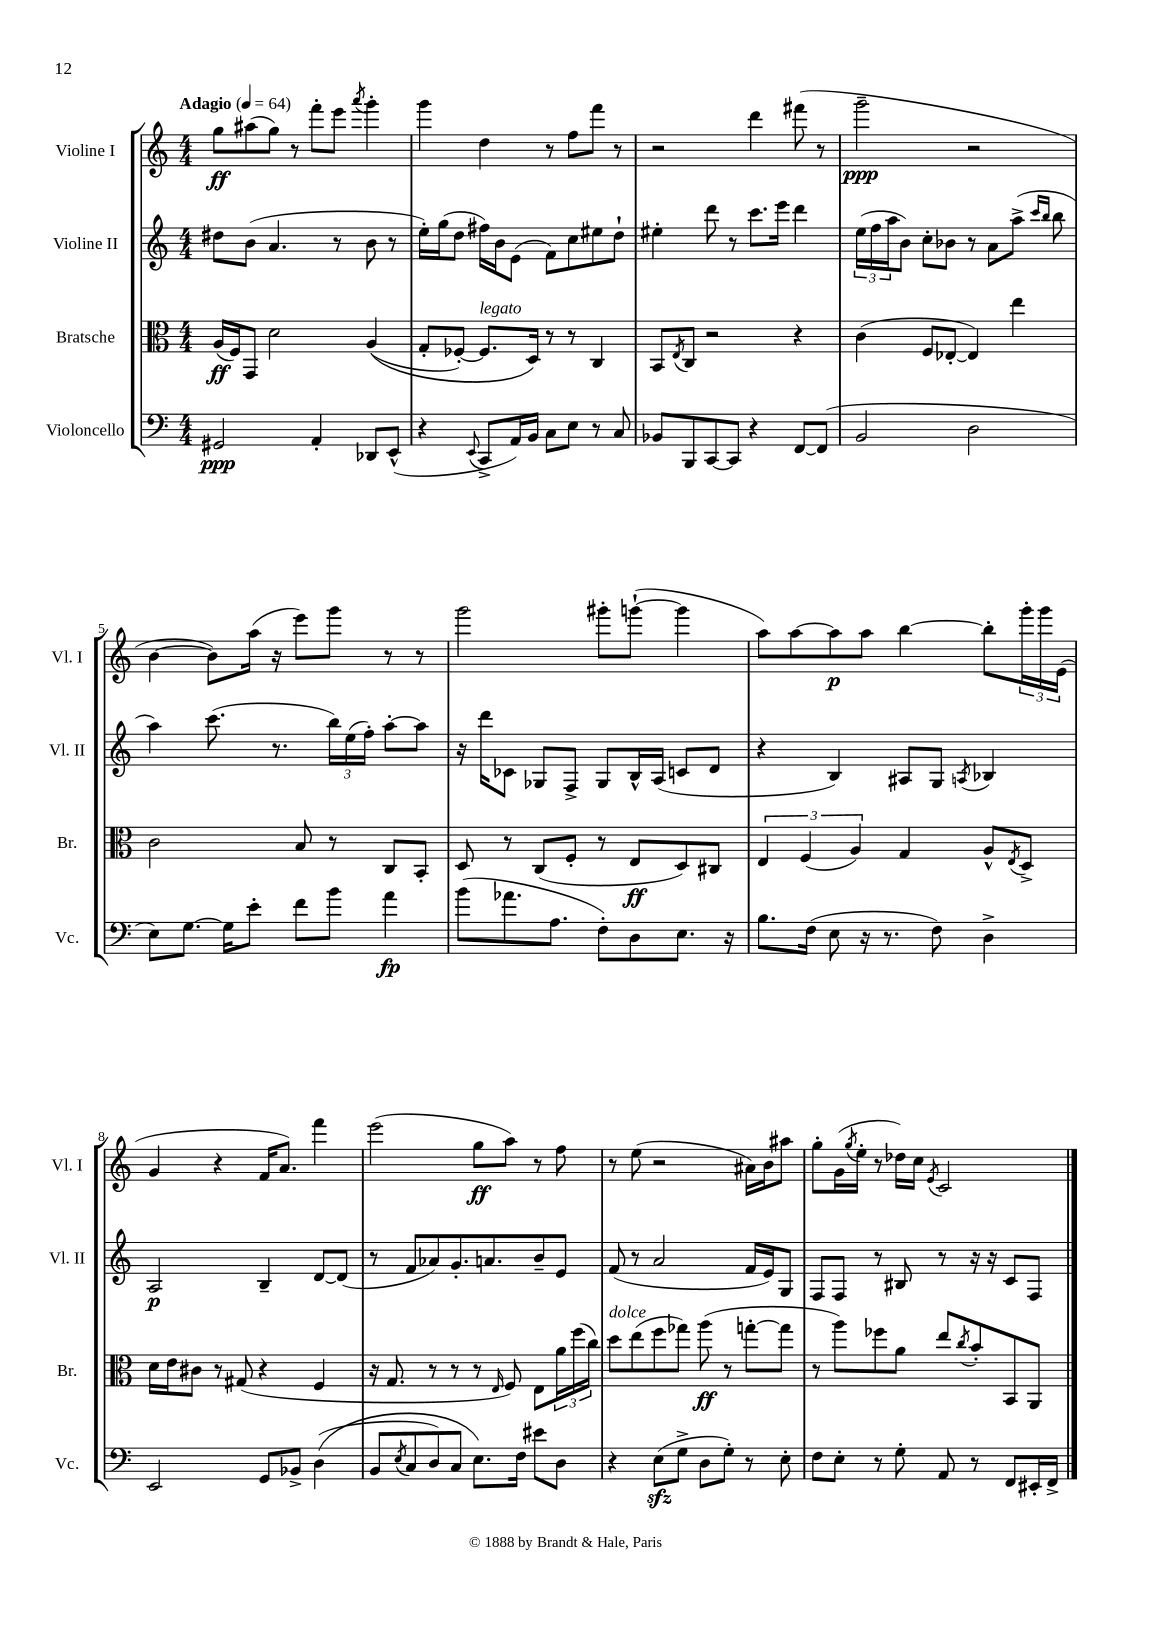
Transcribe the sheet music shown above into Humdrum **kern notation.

**kern	**kern	**kern	**kern
*staff4	*staff3	*staff2	*staff1
*clefF4	*clefC3	*clefG2	*clefG2
*k[]	*k[]	*k[]	*k[]
*M4/4	*M4/4	*M4/4	*M4/4
*MM64	*MM64	*MM64	*MM64
2GG#	(16A	8dd#	8gg
.	16F)	.	.
.	8GG	(8b	(8aa#
.	2d	4.a	8gg)
.	.	.	8r
4AA'	.	.	8fff'
.	.	8r	8eee
.	.	.	8qaaa
8DD-	&((4A	8b	4ggg'
(8EE^^	.	8r	.
=	=	=	=
4r	8G'	16ee')	4ggg
.	.	(16gg	.
.	[8F-')	8dd	.
8qqEE	.	.	.
8CC^	8.F-]	16ff#)	4dd
.	.	16b	.
16AA)	.	(8e	.
16BB	16D&)	.	.
8C	8r	8f)	8r
8E	8r	8cc	8ff
8r	4C	8ee#	8fff
8C	.	8dd`	8r
=	=	=	=
8BB-	8BB	4ee#'	2r
.	8qE	.	.
8BBB	8C	.	.
[8CC	2r	8ddd	.
8CC]	.	8r	.
4r	.	8.ccc	4ddd
.	.	16eee	.
[8FF	4r	4ddd	(8fff#
(8FF]	.	.	8r
=	=	=	=
2BB	(4c	(24ee	2ggg~
.	.	24ff	.
.	.	24aa	.
.	.	8b)	.
.	8F	8cc'	.
.	[8E-'	8b-	.
2D	4E-])	8r	2r
.	.	8a	.
.	4ee	(8aa^	.
.	.	16qqccc	.
.	.	16qqbb	.
.	.	8bb	.
=	=	=	=
8E)	2c	4aa)	[4b
[8.G	.	.	.
.	.	(8.ccc	8b])
16G]	.	.	.
8e'	.	.	(16aa
.	.	8.r	16r
8f	8B	.	8eee)
8b	8r	24bb)	8ggg
.	.	(24ee	.
.	.	24ff')	.
4a	8C	[8aa'	8r
.	8BB'	8aa]	8r
=	=	=	=
(8b	8D	16r	2ggg
.	.	16ddd	.
8.a-	8r	8c-	.
.	(8C	8G-	.
8.A	.	.	.
.	8F'	8F^	.
8F')	8r	8G-	8ggg#'
8D	8E	16B^^	([8ggg`
.	.	(16A	.
8.E	8D)	8c	4ggg]
.	8C#	8d	.
16r	.	.	.
=	=	=	=
8.B	6E	4r	8aa)
.	.	.	[8aa
.	(6F	.	.
(16F	.	.	.
8E	.	4B)	8aa]
.	6A)	.	.
16r	.	.	8aa
8.r	.	.	.
.	4G	8A#	[4bb
8F)	.	8G	.
.	.	8qA	.
4D^	8A^^	4B-	8bb']
.	8qE	.	.
.	8D^	.	24ggg'
.	.	.	24ggg
.	.	.	(24e
=	=	=	=
2EE	16d	2A	4g
.	16e	.	.
.	8c#	.	.
.	8r	.	4r
.	(8G#	.	.
8GG	4r	4B~	16f
.	.	.	8.a)
8BB-^	.	.	.
&((4D	4F	[8d	4fff
.	.	(8d]	.
=	=	=	=
8BB	16r	8r	(2eee
.	8.G	.	.
8qE	.	.	.
8C	.	8f	.
8D)	8r	8a-)	.
8C	8r	8.g'	.
8.E&)	8r	.	8gg
.	.	8.a	.
.	16qqE	.	.
.	8F)	.	8aa)
16F	.	.	.
8e#	8E	8b~	8r
8D	24a	8e	8ff
.	(24ff	.	.
.	24cc)	.	.
=	=	=	=
4r	8dd	(8f	8r
.	(8ee	8r	(8ee
(8E	8ff	2a	2r
8G^	8gg-)	.	.
8D	(8aa	.	.
8G')	8r	.	.
8r	[8gg'	16f	16a#)
.	.	16e)	16b
8E'	8gg]	8G	8aa#
=	=	=	=
8F	8r	8F	8gg'
8E'	8aa)	8F	(16g
.	.	.	8qgg
.	.	.	16ee'
8r	8ff-	8r	8r
8G'	8a	8B#	16dd-)
.	.	.	16cc
.	.	.	8qe
8AA	8ee	8r	2c
.	8qcc	.	.
8r	8b'	16r	.
.	.	16r	.
8FF	8BB	8c	.
16EE#'	8AA	8F	.
16FF^	.	.	.
==	==	==	==
*-	*-	*-	*-
